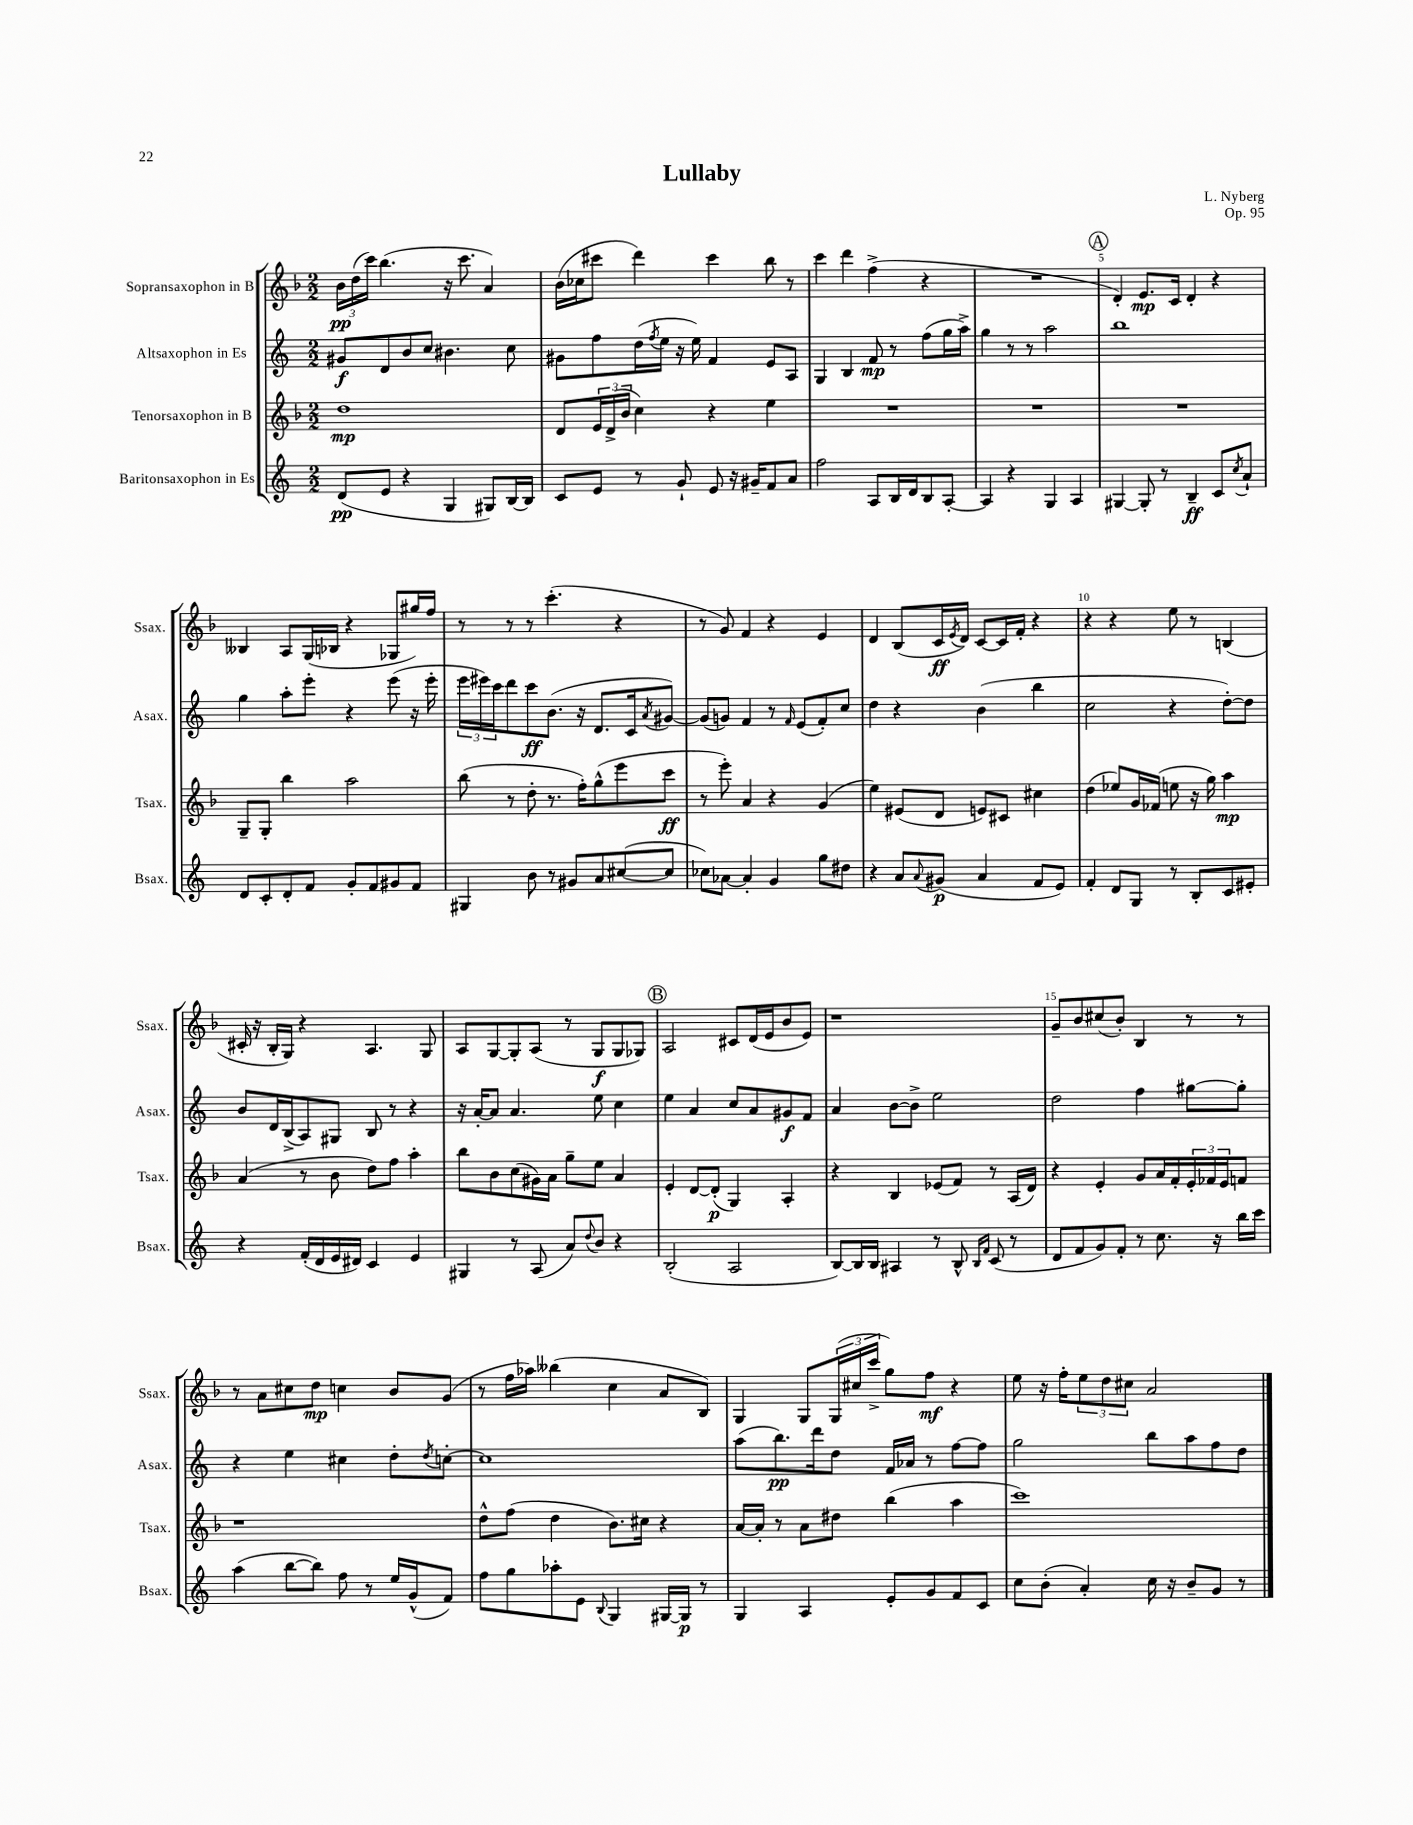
\header { title = "Lullaby" composer = "L. Nyberg" opus = "Op. 95" }
<<
\new StaffGroup <<
\new Staff = "s0" \with { instrumentName = "Sopransaxophon in B" shortInstrumentName = "Ssax." } {
    \clef treble \key f \major \numericTimeSignature \time 2/2
    \tuplet 3/2 { bes'16\pp d''16( c'''16) } bes''4.( r16 c'''8. a'4) |
    bes'16( ces''16 cis'''8 d'''4) cis'''4 bes''8 r8 |
    c'''4 d'''4 f''4->( r4 |
    R1 |
    \mark \markup { \circle "A" } d'4-.) e'8.\mp c'16 d'4-. r4 |
    beses4 a8 g16( bes16 r4 ges8 gis''16) f''16 |
    r8 r8 r8 c'''4.-.( r4 |
    r8 g'8) f'4 r4 e'4 |
    d'4 bes8( c'16\ff \acciaccatura { e'8 } d'16) c'8~ c'16 f'16-. r4 |
    r4 r4 e''8 r8 b4( |
    cis'16-. r16 bes16-. g16) r4 a4. g8 |
    a8 g8~ g8-. a8( r8 g8\f g8 ges8) |
    \mark \markup { \circle "B" } a2 cis'8 d'16( e'16 bes'8 e'8) |
    r1 |
    g'8-- bes'8 cis''8( bes'8-.) bes4 r8 r8 |
    r8 a'8 cis''8 d''8\mp c''4 bes'8 g'8( |
    r8 f''16 aes''16) beses''4( c''4 a'8 bes8) |
    g4 g8 \tuplet 3/2 { g16( cis''16 c'''16-> } g''8) f''8\mf r4 |
    e''8 r16 f''16-. \tuplet 3/2 { e''8 d''8 cis''8 } a'2 \bar "|." |
}
\new Staff = "s1" \with { instrumentName = "Altsaxophon in Es" shortInstrumentName = "Asax." } {
    \clef treble \key c \major \numericTimeSignature \time 2/2
    gis'8\f d'8 b'8 c''8 bis'4. c''8 |
    gis'8 f''8 d''16( \acciaccatura { f''8 } e''16 r16 e''16) f'4 e'8 a8 |
    g4 b4 f'8\mp r8 f''8( g''16 a''16->) |
    g''4 r8 r8 a''2 |
    \mark \markup { \circle "A" } b''1 |
    g''4 a''8-. e'''8-. r4 e'''8( r16 e'''16-. |
    \tuplet 3/2 { e'''16 eis'''16) c'''16 } d'''8 c'''8\ff b'8.( r16 d'8. c'16 \acciaccatura { a'8 } gis'8~) |
    gis'8( g'8) f'4 r8 \grace { f'16 } e'8( f'8-.) c''8 |
    d''4 r4 b'4( b''4 |
    c''2 r4 d''8~-.) d''8 |
    b'8 d'16 b16->( a8) gis8 b8 r8 r4 |
    r16 a'16~-. a'8 a'4. e''8 c''4 |
    \mark \markup { \circle "B" } e''4 a'4 c''8 a'8 gis'8\f f'8 |
    a'4 b'8~ b'8-> e''2 |
    d''2 f''4 gis''8~ gis''8-. |
    r4 e''4 cis''4 d''8-. \acciaccatura { d''8 } c''8~-. |
    c''1 |
    a''8( b''8.\pp) d'''16 d''8 f'16 aes'16 r8 f''8~ f''8 |
    g''2 b''8 a''8 f''8 d''8 \bar "|." |
}
\new Staff = "s2" \with { instrumentName = "Tenorsaxophon in B" shortInstrumentName = "Tsax." } {
    \clef treble \key f \major \numericTimeSignature \time 2/2
    d''1\mp |
    d'8 \tuplet 3/2 { e'16 d'16->( bes'16 } c''4) r4 e''4 |
    R1 |
    R1 |
    \mark \markup { \circle "A" } R1 |
    g8-- g8-. bes''4 a''2 |
    bes''8( r8 d''8-. r8. f''16-.) g''8-^( e'''8 c'''8\ff |
    r8 e'''8-.) a'4 r4 g'4( |
    e''4) eis'8( d'8 e'8) cis'8 cis''4 |
    d''4( ees''8) g'16 fes'16( e''8 r16 g''16) a''4\mp |
    a'4( r8 bes'8 d''8) f''8 a''4-. |
    bes''8 bes'8 c''8( gis'16) a'16 g''8-- e''8 a'4 |
    \mark \markup { \circle "B" } e'4-. d'8~ d'8-.\p( g4) a4-. |
    r4 bes4 ees'8( f'8) r8 a16( d'16) |
    r4 e'4-. g'8 a'16 f'16-. \tuplet 3/2 { e'16-. fes'16 e'16 } f'8 |
    r1 |
    d''8-^ f''8( d''4 bes'8.) cis''16 r4 |
    a'16~ a'16-. r8 a'8 dis''8 bes''4( a''4 |
    c'''1) \bar "|." |
}
\new Staff = "s3" \with { instrumentName = "Baritonsaxophon in Es" shortInstrumentName = "Bsax." } {
    \clef treble \key c \major \numericTimeSignature \time 2/2
    d'8\pp( e'8 r4 g4 gis8) b16~ b16 |
    c'8 e'8 r8 g'8-! e'8 r16 gis'16-- f'8 a'8 |
    f''2 a8 b16 d'16 b8 a8~-. |
    a4 r4 g4 a4 |
    \mark \markup { \circle "A" } gis4~ gis8-. r8 b4--\ff c'8 \acciaccatura { c''8 } a'8-! |
    d'8 c'8-. d'8-. f'8 g'8-. f'8 gis'8 f'8 |
    gis4 b'8 r8 gis'8 a'8 cis''8~( cis''8 |
    ces''8) aes'8~ aes'4-. g'4 g''8 dis''8 |
    r4 a'8 \appoggiatura { a'8 } gis'8\p( a'4 f'8 e'8) |
    f'4-. d'8 g8 r8 b8-. c'8 eis'8-. |
    r4 f'16-.( d'16 e'16 dis'16) c'4 e'4 |
    gis4 r8 a8( a'8) \appoggiatura { d''8 } b'8 r4 |
    \mark \markup { \circle "B" } b2-.( a2 |
    b8~) b16 b16 ais4 r8 b8-^ \grace { b16 f'16 } c'8( r8 |
    d'8 f'8 g'8) f'8-. r8 c''8. r16 b''16 c'''16 |
    a''4( b''8~ b''8) f''8 r8 e''16 g'16-^( f'8) |
    f''8 g''8 aes''8-. e'8 \appoggiatura { b8 } g4 gis16~ gis16\p r8 |
    g4 a4 e'8-. g'8 f'8 c'8 |
    c''8 b'8-.( a'4-.) c''16 r16 b'8-- g'8 r8 \bar "|." |
}
>>
>>
\layout { \context { \Score \override BarNumber.break-visibility = ##(#f #t #t) barNumberVisibility = #(every-nth-bar-number-visible 5) } }
